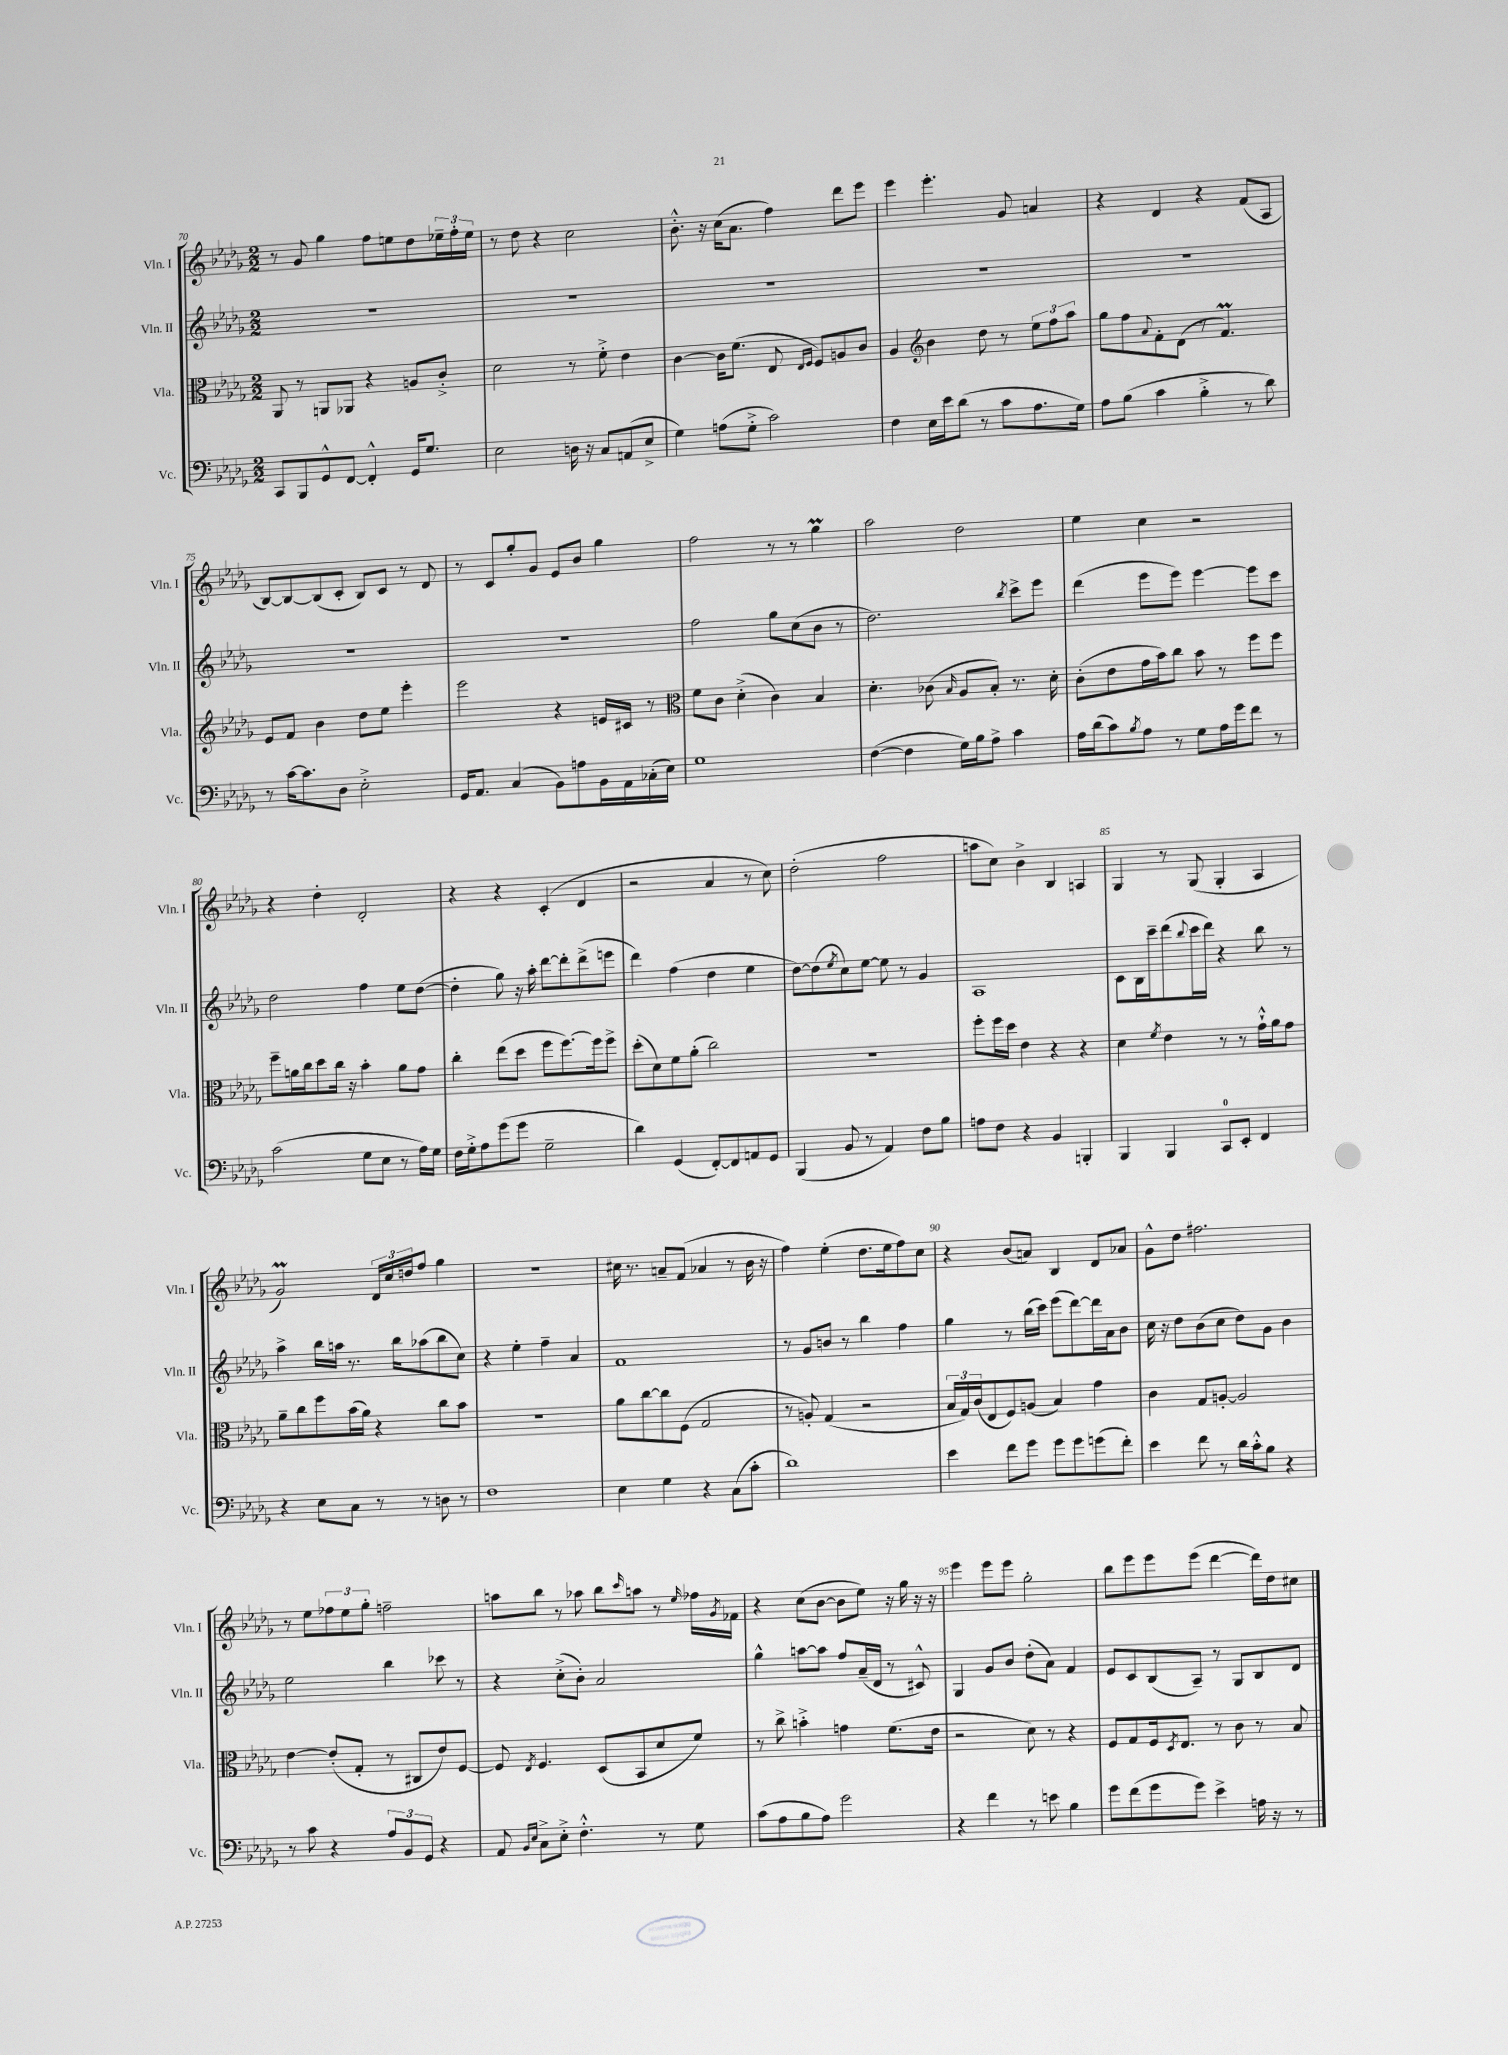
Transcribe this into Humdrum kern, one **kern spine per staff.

**kern	**kern	**kern	**kern
*part4	*part3	*part2	*part1
*staff4	*staff3	*staff2	*staff1
*I"Vc.	*I"Vla.	*I"Vln. II	*I"Vln. I
*I'Vc.	*I'Vla.	*I'Vln. II	*I'Vln. I
*clefF4	*clefC3	*clefG2	*clefG2
*k[b-e-a-d-g-]	*k[b-e-a-d-g-]	*k[b-e-a-d-g-]	*k[b-e-a-d-g-]
*M2/2	*M2/2	*M2/2	*M2/2
=70	=70	=70	=70
8CC/L	8AA-/	1r	8r
8BBB-/	8r	.	8g-/
8GG-^^/	8AAn/L	.	4gg-\
[8FF/J	8AA-X/J	.	.
4FF'^^/]	4r	.	8ff\L
.	.	.	8een\
16GG-/KL	8An/L	.	8dd-\
8.G-/J	.	.	.
.	8c'^/J	.	24ee-X~\L
.	.	.	24ff'\
.	.	.	24ee-\JJ
=71	=71	=71	=71
2E-\	2d-\	1r	8r
.	.	.	8dd-\
.	.	.	4r
16Dn\	8r	.	2cc\
16r	.	.	.
8C/L	8f'^\	.	.
(8AAn/	4e-\	.	.
8E-^/J	.	.	.
=72	=72	=72	=72
4G-\)	[4c\	1r	8.b-'^^\
.	.	.	16r
(8An\L	16c\KL]	.	(16cc\KL
.	(8.f\J	.	8.a-\J
8G-'^\J	.	.	.
2c\)	8E-/	.	4ff\)
.	16qqE-/LL	.	.
.	16qqF/JJ	.	.
.	8F/L)	.	.
.	8An/	.	8ddd-\L
.	8c/J	.	8eee-\J
=73	=73	=73	=73
4F\	4A-/	1r	4eee-\
*	*clefG2	*	*
16E-\LL	4b-\	.	4.eee-'\
16e-\J	.	.	.
(8d-\J	.	.	.
8r	8dd-\	.	.
8c\L	8r	.	8g-/
8.A-\	12ee-\L	.	4an/
.	12ff\	.	.
.	12aa-\J	.	.
16G-\Jk)	.	.	.
=74	=74	=74	=74
8A-\L	8gg-\L	1r	4r
(8B-\J	8ff\	.	.
.	8qqa-/	.	.
4c\	8f'\	.	4d-/
.	(8d-\J	.	.
4B-'^\	8r	.	4r
.	4.fm/)	.	.
8r	.	.	(8f/L
8d-\)	.	.	8A-/J
!!LO:LB:g=z
=75	=75	=75	=75
8r	8e-/L	1r	[8B-/L)
[16c\KL	8f/J	.	8B-/_
8.c\]	.	.	.
.	4b-\	.	(8B-/]
8D-\J	.	.	8c'/J
2E-'^\	8dd-\L	.	8B-/L)
.	8ee-\J	.	8c/J
.	4eee-'\	.	8r
.	.	.	8d-/
=76	=76	=76	=76
16GG-/KL	2eee-\	1r	8r
8.AA-/J	.	.	.
.	.	.	8c/L
(4C/	.	.	8gg-'/
.	.	.	8g-/J
8BB-\L)	4r	.	8e-/L
8An\	.	.	8b-/J
16BB-\L	16en/LL	.	4gg-\
16AA-\	16c#X/JJ	.	.
(16C-X'\	8r	.	.
16E-\JJ)	.	.	.
=77	=77	=77	=77
*	*clefC3	*	*
1G-	8f\L	2ff\	2ff\
.	8c\J	.	.
.	(4d-'^\	.	.
.	4c\)	8gg-\L	8r
.	.	(8cc\	8r
.	4B-/	8b-\J	4gg-M\
.	.	8r	.
=78	=78	=78	=78
([4F\	4.d-'\	2.dd-\)	2aa-\
4F\]	.	.	.
.	(8c-X\	.	.
.	16qqB-/	.	.
16G-\LL)	8A-/L	.	2dd-\
16B-\J	.	.	.
8A-^\J	8B-'/J)	.	.
.	.	8qbb-/	.
4c\	8.r	8ccc^\L	.
.	.	8eee-\J	.
.	16d-'\	.	.
=79	=79	=79	=79
16A-\LL	(8c'\L	(4ddd-\	4ee-\
(16d-\J	.	.	.
8c\)	8e-\	.	.
8qB-/	.	.	.
8A-\J	16g-\L	8eee-\L	4cc\
.	16b-\J)	.	.
8r	8cc\J	8eee-\J)	.
8G-\L	8b-\	[4eee-\	2r
16A-\L	8r	.	.
16g-\J	.	.	.
8f\J	8ff\L	8eee-\L]	.
8r	8ff\J	8ccc\J	.
!!LO:LB:g=z
=80	=80	=80	=80
(2c\	8ff~\L	2dd-\	4r
.	16an\L	.	.
.	16cc\J	.	.
.	8dd-\	.	4dd-'\
.	16cc\Jk	.	.
.	16r	.	.
8G-\L	4b-'\	4ff\	2d-'/
8E-\J	.	.	.
8r	8a\L	8ee-\L	.
16A-\LL)	8g-\J	([8dd-\J	.
16G-\JJ	.	.	.
=81	=81	=81	=81
16F\LL	4cc'\	4dd-'\]	4r
16G-'^\J	.	.	.
8A-\	.	.	.
(8g-\	(8ee-\L	8gg-\)	4r
8g-\J	8dd-\J	16r	.
.	.	16aa-'\	.
2G-~\	8ff\L	[8ddd-\L	(4c'/
.	[8.ff\)	8ddd-'\]	.
.	.	(8ddd-^\	4d-/
.	16ff\k]	.	.
.	8ff^\J	8eeen\J	.
=82	=82	=82	=82
4d-\)	(8dd-'\L	4ddd-\)	2r
.	8d-\)	.	.
(4GG-/	8f\	(4ff\	.
.	(8a-'\J	.	.
[8FF'/L)	2cc\)	4dd-\	4a-/
8FF/]	.	.	.
8AAn/	.	4ee-\	8r
8GG-/J	.	.	8cc\)
=83	=83	=83	=83
(4BBB-/	1r	[8dd-\L)	(2dd-'\
.	.	(8dd-\]	.
.	.	8qee-/	.
8BB-/	.	8cc\)	.
8r	.	[8ee-\J	.
4AA-/)	.	8ee-\]	2ff\
.	.	8r	.
8F\L	.	4g-/	.
8B-\J	.	.	.
=84	=84	=84	=84
8An\L	8ff'\L	1A-	8aan\L
8F\J	16ff\L	.	8cc\J)
.	16dd-\JJ	.	.
4r	4e-\	.	4b-^\
4BB-/	4r	.	4B-/
4BBBn'/	4r	.	4An/
=85	=85	=85	=85
4BBB-/	4d-\	8c\L	4G-/
.	.	16B-\L	.
.	.	16ccc~\J	.
.	8qf/	.	.
4BBB-/	4e-\	(8ddd-\	8r
.	.	8qqbb-/	.
.	.	16ccc\L	(8G-/
.	.	16ddd-\JJ)	.
8CC/L	8r	4r	4G-'/
8EE-'/J	8r	.	.
4FF/	16g-`^^\LL	8bb-\	4A-/
.	16a-\J	.	.
.	8g-\J	8r	.
!!LO:LB:g=z
=86	=86	=86	=86
4r	8a-~\L	4aa-^\	2g-M/)
.	8cc\	.	.
8E-\L	8ff\	16bb-\LL	.
.	.	16aan\JJ	.
8C\J	(16b-\L	8.r	.
.	16a-\JJ)	.	.
8r	4r	.	24d-/LL
.	.	.	24cc/
.	.	16bb-\KL	.
.	.	.	24ddn/J
8r	.	(8aa-X\	8ff/J
8Dn\	8cc\L	8bb-\	4gg-\
8r	8b-\J	8cc\J)	.
=87	=87	=87	=87
1F	1r	4r	1r
.	.	4ee-'\	.
.	.	4ff~\	.
.	.	4a-/	.
=88	=88	=88	=88
4E-\	8a-\L	1f	16cc#X\
.	.	.	8.r
.	[8cc\	.	.
4G-\	8cc\]	.	8an~/L
.	(8F\J	.	(8f/J
4r	2G-/	.	4a-X/
(8C\L	.	.	8r
8c'\J	.	.	16b-\
.	.	.	16r
=89	=89	=89	=89
1d-)	8r	8r	4ff\)
.	8An'/)	8g-/L	.
.	(4G-/	8bn/J	(4ee-'\
.	.	8r	.
.	2r	4bb-\	8.dd-\L
.	.	.	16ee-\k
.	.	4ff\	8ff\)
.	.	.	8cc\J
=90	=90	=90	=90
4e-\	24B-/LL	4gg-\	4r
.	24G-/)	.	.
.	(24c/J	.	.
.	8E-/	.	.
8f\L	8F/)	8r	(8b-/L
8g-\J	(8An/J	(16bb-\LL	8an/J)
.	.	16ccc\JJ)	.
8g-\L	4B-/)	(8eee-\L	4B-/
8g-\	.	[8ddd-\)	.
(8gn\	4g-\	16ddd-\L]	8d-/L
.	.	16a-\J	.
8f'\J)	.	8b-\J	8a-X/J
=91	=91	=91	=91
4e-\	4c\	16cc\	8g-^^\L
.	.	16r	.
.	.	8dd-\L	8dd-\J
8f\	8G-/L	(8b-\	2.ff#X\
8r	[8An'/J	8cc\J	.
16d-\LL	2A/]	8dd-\L)	.
16c'^^\J	.	.	.
8B-\J	.	8g-\J	.
4r	.	4b-\	.
!!LO:LB:g=z
=92	=92	=92	=92
8r	[4e-\	2ee-\	8r
8c\	.	.	8ee-\L
4r	(8e-'/L]	.	12ff-X\
.	.	.	12ee-\
.	8G-'/J	.	.
.	.	.	12gg-'\J
12A-/L	8r	4bb-\	2ffn~\
12BB-/	.	.	.
.	8C#X/L	.	.
12GG-/J	.	.	.
4r	8e-/)	8ccc-X\	.
.	[8F/J	8r	.
=93	=93	=93	=93
8AA-/	8F/]	4r	8aan\L
16qqBB-/LL	.	.	.
16qqE-/JJ	8qE-/	.	.
8C^\L	4.F/	.	8bb-\J
8E-'^\J	.	(8cc'^\L	8r
4.F'^^\	.	8b-'\J)	8aa-X\
.	(8D-/L	2a-/	8bb-\L
.	.	.	16qqccc/
.	8BB-/	.	8aan\J
8r	8d-/	.	8r
.	.	.	16qqee-/
8G-\	8f/J)	.	16ff-X\LL
.	.	.	8qg-/
.	.	.	16f-X\JJ
=94	=94	=94	=94
(8c\L	8r	4gg-^^\	4r
8A-\	8cc^\	.	.
8B-\	4bn'^\	[8aan\L	(8cc\L
8A-\J)	.	8aa\J]	[8b-\J
2g-\	4gn\	8ff/L	8b-\L]
.	.	(16a-~/L	8ee-\J)
.	.	16d-/JJ	.
.	(8.f\L	8r	16r
.	.	.	16gg-\
.	.	8c#X^^/)	16r
.	16e-\Jk	.	16r
=95	=95	=95	=95
4r	2r	4G-/	4eee-\
4f\	.	8g-/L	8eee-\L
.	.	8b-/J	8eee-\J
8r	8d-\)	(8dd-'\L	2gg-'\
8en\	8r	8a-\J)	.
4B-\	4r	4f/	.
=96	=96	=96	=96
8g-\L	8F/L	8e-/L	8bb-\L
(8f\	8G-/	8c/	8eee-\
8g-\	16F/k	(8B-/	8eee-\
.	8qD-/	.	.
.	8.E-/J	.	.
8g-\J)	.	8A-~/J)	(8eee-\J
4e-^\	8r	8r	[4ddd-\
.	8c\	8G-/L	.
16An\	8r	8B-/	16ddd-\LL])
16r	.	.	16dd-\J
8r	8B-/	8d-/J	8cc#X\J
==	==	==	==
*-	*-	*-	*-
